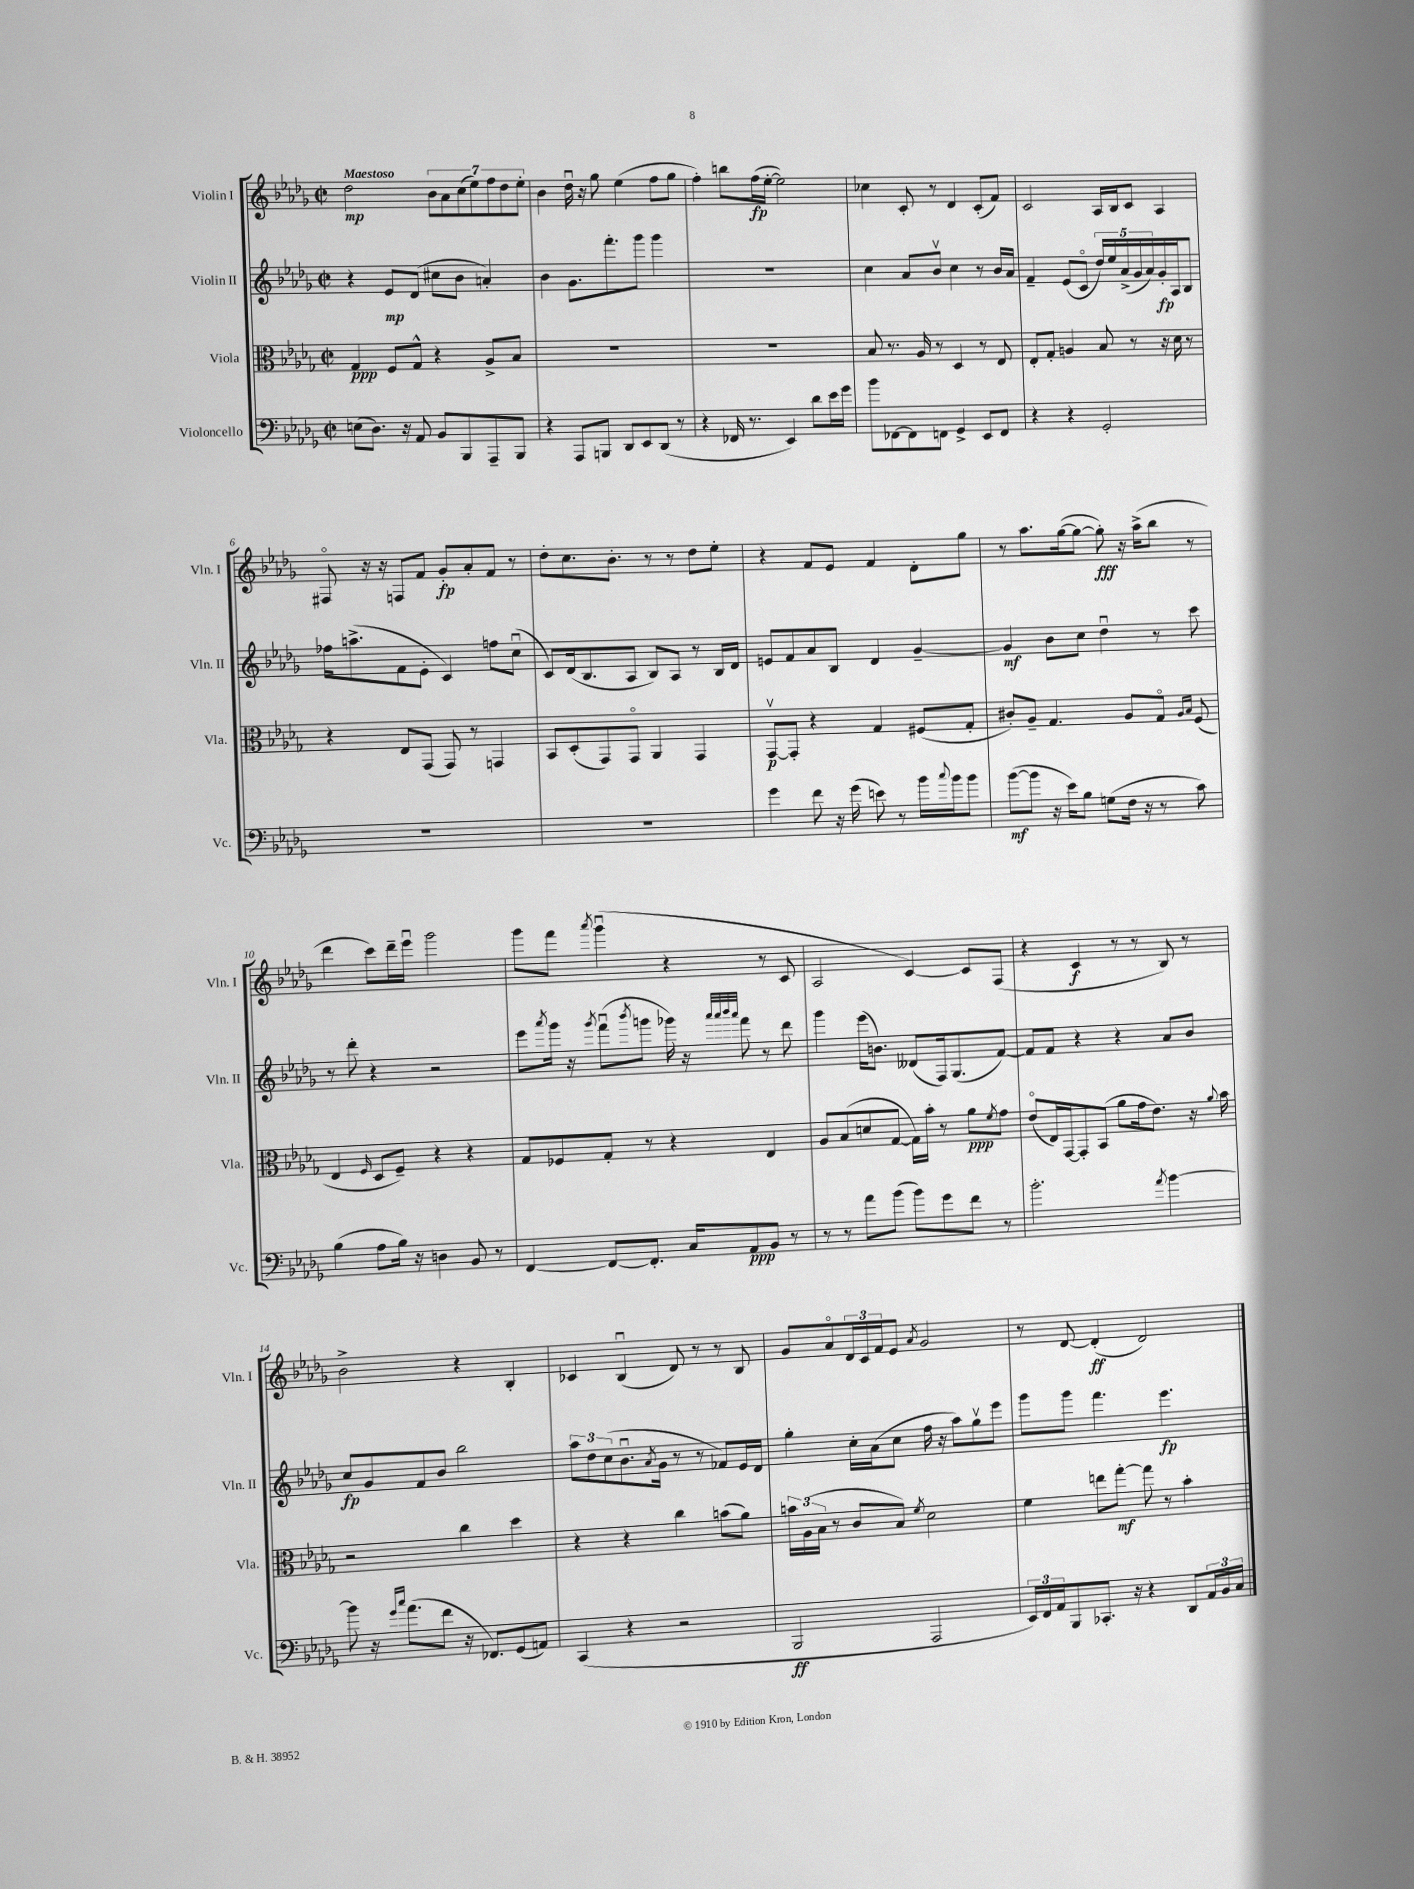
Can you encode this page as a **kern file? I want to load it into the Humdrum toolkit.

**kern	**dynam	**kern	**dynam	**kern	**dynam	**kern	**dynam
*part4	*part4	*part3	*part3	*part2	*part2	*part1	*part1
*staff4	*staff4	*staff3	*staff3	*staff2	*staff2	*staff1	*staff1
*I"Violoncello	*	*I"Viola	*	*I"Violin II	*	*I"Violin I	*
*I'Vc.	*	*I'Vla.	*	*I'Vln. II	*	*I'Vln. I	*
*clefF4	*	*clefC3	*	*clefG2	*	*clefG2	*
*k[b-e-a-d-g-]	*	*k[b-e-a-d-g-]	*	*k[b-e-a-d-g-]	*	*k[b-e-a-d-g-]	*
*M2/2	*	*M2/2	*	*M2/2	*	*M2/2	*
*met(c|)	*	*met(c|)	*	*met(c|)	*	*met(c|)	*
=1	=1	=1	=1	=1	=1	=1	=1
!	!	!	!	!	!	!LO:TX:a:B:t=Maestoso	!
(8En\L	.	4G-/	ppp	4r	.	2dd-\	mp
8.D-\J)	.	.	.	.	.	.	.
.	.	8F/L	.	8e-/L	mp	.	.
16r	.	.	.	.	.	.	.
8AA-/	.	8G-^^/J	.	(8d-/J	.	.	.
8BB-/L	.	4r	.	8cc#X\L	.	14b-\L	.
.	.	.	.	.	.	14a-\	.
8BBB-/	.	.	.	8b-\J	.	.	.
.	.	.	.	.	.	(14cc\	.
.	.	.	.	.	.	14ee-\)	.
8AAA-~/	.	8A-^/L	.	4an'/)	.	.	.
.	.	.	.	.	.	14ff\	.
.	.	.	.	.	.	14dd-\	.
8BBB-/J	.	8B-/J	.	.	.	.	.
.	.	.	.	.	.	14ee-'\J	.
=2	=2	=2	=2	=2	=2	=2	=2
4r	.	1r	.	4b-\	.	4b-\	.
8AAA-/L	.	.	.	8.g-\L	.	16dd-u\	.
.	.	.	.	.	.	16r	.
8BBBn/J	.	.	.	.	.	8gg-\	.
.	.	.	.	8.fff'\	.	.	.
8DD-/L	.	.	.	.	.	(4ee-\	.
8EE-/	.	.	.	8ggg-\J	.	.	.
(8DD-/J	.	.	.	4ggg-\	.	8ff\L	.
8r	.	.	.	.	.	8gg-\J	.
=3	=3	=3	=3	=3	=3	=3	=3
4r	.	1r	.	1r	.	4ff'\)	.
16FF-X/	.	.	.	.	.	8bbn\L	.
8.r	.	.	.	.	.	.	.
.	.	.	.	.	.	(16ff\L	fp
.	.	.	.	.	.	[16ee-'\JJ	.
4EE-/)	.	.	.	.	.	2ee-\])	.
8d-\L	.	.	.	.	.	.	.
16e-\L	.	.	.	.	.	.	.
16g-\JJ	.	.	.	.	.	.	.
=4	=4	=4	=4	=4	=4	=4	=4
8b-\L	.	8B-/	.	4cc\	.	4cc-X\	.
[8FF-X\	.	8.r	.	.	.	.	.
8FF-\]	.	.	.	8a-/L	.	8c'/	.
.	.	16A-/	.	.	.	.	.
8FFn\J	.	8r	.	8b-v/J	.	8r	.
4GG-^/	.	4D-/	.	4cc\	.	4d-/	.
8EE-/L	.	8r	.	8r	.	(8c'/L	.
8FF/J	.	8E-/	.	16b-/LL	.	8f/J)	.
.	.	.	.	16a-/JJ	.	.	.
=5	=5	=5	=5	=5	=5	=5	=5
4r	.	8E-'/L	.	4f~/	.	2c/	.
.	.	8G-'/J	.	.	.	.	.
4r	.	4An/	.	(8e-/L	.	.	.
.	.	.	.	8c/J	.	.	.
2GG-'/	.	8B-/	.	20dd-/LL)	.	16A-/LL	.
.	.	.	.	20ee-/	.	.	.
.	.	.	.	.	.	16B-/J	.
.	.	.	.	(20a-^/	.	.	.
.	.	8r	.	.	.	8c/J	.
.	.	.	.	20g-/	.	.	.
.	.	.	.	20a-/)	.	.	.
.	.	16r	.	16g-'/	fp	4A-/	.
.	.	16d-\	.	16A-/J	.	.	.
.	.	8r	.	8B-/J	.	.	.
!!LO:LB:g=z
=6	=6	=6	=6	=6	=6	=6	=6
1r	.	4r	.	16ff-X\KL	.	8F#X/	.
.	.	.	.	(8.aan^\	.	.	.
.	.	.	.	.	.	16r	.
.	.	.	.	.	.	16r	.
.	.	8E-/L	.	8f\	.	8Fn/L	.
.	.	(8GG-/J	.	8e-'\J	.	8f/J	.
.	.	8GG-/)	.	4c/)	.	8g-'/L	fp
.	.	8r	.	.	.	8a-'/	.
.	.	4GGn/	.	8ffn\L	.	8f/J	.
.	.	.	.	(8ccu\J	.	8r	.
=7	=7	=7	=7	=7	=7	=7	=7
1r	.	8BB-/L	.	8c/L)	.	8dd-'\L	.
.	.	(8D-'/	.	(16d-/k	.	8.cc\	.
.	.	.	.	8.B-/	.	.	.
.	.	8GG-/)	.	.	.	.	.
.	.	.	.	.	.	8.b-'\J	.
.	.	8GG-/J	.	8A-/J	.	.	.
.	.	4AA-/	.	8B-/L)	.	8r	.
.	.	.	.	8A-/J	.	8r	.
.	.	4GG-/	.	8r	.	8dd-\L	.
.	.	.	.	16B-/LL	.	8ee-'\J	.
.	.	.	.	16d-/JJ	.	.	.
=8	=8	=8	=8	=8	=8	=8	=8
4g-\	.	[8GG-v/L	p	8en/L	.	4r	.
.	.	8GG-'/J]	.	8f/	.	.	.
8f\	.	4r	.	8a-/	.	8f/L	.
16r	.	.	.	8B-/J	.	8e-/J	.
(16g-\	.	.	.	.	.	.	.
8en\)	.	4G-/	.	4d-/	.	4f/	.
8r	.	.	.	.	.	.	.
16b-\LL	.	(8F#X/L	.	[4g-~/	.	8d-'\L	.
8qqcc/	.	.	.	.	.	.	.
16b-\J	.	.	.	.	.	.	.
8b-\J	.	8G-'/J	.	.	.	8gg-\J	.
=9	=9	=9	=9	=9	=9	=9	=9
([8b-\L	mf	8c#X'/L)	.	4g-/]	mf	8r	.
8b-\J]	.	8A-~/J	.	.	.	8.aa-\L	.
16r	.	4.G-/	.	8b-\L	.	.	.
16e-\KL)	.	.	.	.	.	([16gg-\k	.
8B-\J	.	.	.	8cc\J	.	8gg-\J_	.
(8Gn\L	.	.	.	4dd-u\	.	8gg-'\])	fff
16F\Jk	.	8A-/L	.	.	.	16r	.
16r	.	.	.	.	.	(16aa-^\KL	.
8r	.	8G-/J	.	8r	.	8bb-\J	.
.	.	16qqA-/LL	.	.	.	.	.
.	.	16qqB-/JJ	.	.	.	.	.
8c\)	.	(8F/	.	8ccc\	.	8r	.
!!LO:LB:g=z
=10	=10	=10	=10	=10	=10	=10	=10
(4B-\	.	4E-/	.	8r	.	4ddd-\	.
.	.	.	.	8ddd-'\	.	.	.
.	.	16qqF/	.	.	.	.	.
8A-\L	.	8D-/L	.	4r	.	8ccc\L)	.
16B-\Jk)	.	8F~/J)	.	.	.	16ddd-~\L	.
16r	.	.	.	.	.	16eee-u\JJ	.
4Dn\	.	4r	.	2r	.	2ggg-\	.
8BB-/	.	4r	.	.	.	.	.
8r	.	.	.	.	.	.	.
=11	=11	=11	=11	=11	=11	=11	=11
[4FF/	.	8G-/L	.	8eee-\L	.	8ggg-\L	.
.	.	.	.	8qaaa-/	.	.	.
.	.	8F-X/	.	16ggg-\Jk	.	8fff\J	.
.	.	.	.	16r	.	.	.
.	.	.	.	8qggg-/	.	8qaaa-/	.
8FF/L_	.	8G-'/J	.	(8fffu\L	.	(4ggg-u\	.
.	.	.	.	8qbbb-/	.	.	.
8.FF'/J]	.	8r	.	8gggn\J	.	.	.
.	.	4r	.	16ggg-X\)	.	4r	.
16C/KL	.	.	.	16r	.	.	.
.	.	.	.	32qqaaa-/LLL	.	.	.
.	.	.	.	32qqaaa-/	.	.	.
.	.	.	.	32qqbbb-/	.	.	.
.	.	.	.	32qqaaa-/JJJ	.	.	.
8AA-/	ppp	.	.	8fff\	.	.	.
8BB-/J	.	4E-/	.	8r	.	8r	.
8r	.	.	.	8ddd-\	.	8c/	.
=12	=12	=12	=12	=12	=12	=12	=12
8r	.	8A-/L	.	4ggg-\	.	2A-/	.
8r	.	(8B-/	.	.	.	.	.
8a-\L	.	8dn/	.	(16eee-\KL	.	.	.
.	.	.	.	8.bn\J)	.	.	.
(8b-\J	.	[8G-/J	.	.	.	.	.
8b-\L)	.	16G-\LL])	.	(8d--X/L	.	[4c/)	.
.	.	16b-'\JJ	.	.	.	.	.
8g-\	.	8r	.	16F/k)	.	.	.
.	.	.	.	(8.G-/	.	.	.
8f\J	.	8a-\L	ppp	.	.	8c/L]	.
.	.	8qf/	.	.	.	.	.
8r	.	8g-\J	.	[8f/J)	.	(8F/J	.
=13	=13	=13	=13	=13	=13	=13	=13
2.b-'\	.	(8e-/L	.	8f/L]	.	4r	.
.	.	16E-/L)	.	8f/J	.	.	.
.	.	[16GG-/J	.	.	.	.	.
.	.	8GG-'/]	.	4r	.	4c/	f
.	.	(8BB-/J	.	.	.	.	.
.	.	8a-\L	.	4r	.	8r	.
.	.	16g-\k	.	.	.	8r	.
.	.	8.e-\J)	.	.	.	.	.
8qa-/	.	.	.	.	.	.	.
[4b-\	.	.	.	8a-/L	.	8B-/)	.
.	.	16r	.	8b-/J	.	8r	.
.	.	8qqa-/	.	.	.	.	.
.	.	16b-\	.	.	.	.	.
!!LO:LB:g=z
=14	=14	=14	=14	=14	=14	=14	=14
8b-\]	.	2r	.	8cc/L	fp	2b-^\	.
16r	.	.	.	8g-/	.	.	.
16qqg-/LL	.	.	.	.	.	.	.
16qqcc/JJ	.	.	.	.	.	.	.
(8.a-\L	.	.	.	.	.	.	.
.	.	.	.	8f/	.	.	.
8f\J	.	.	.	8b-/J	.	.	.
16r	.	4cc\	.	2bb-\	.	4r	.
8.FF-X/L)	.	.	.	.	.	.	.
(8GG-/	.	4dd-\	.	.	.	4B-'/	.
8AAn/J)	.	.	.	.	.	.	.
=15	=15	=15	=15	=15	=15	=15	=15
(4CC/	.	4r	.	12aa-\L	.	4c-X/	.
.	.	.	.	12dd-\	.	.	.
.	.	.	.	(12cc\	.	.	.
4r	.	4r	.	8.b-u\	.	(4B-u/	.
.	.	.	.	8qa-/	.	.	.
.	.	.	.	16g-\Jk	.	.	.
2r	.	4cc\	.	8r	.	8d-/)	.
.	.	.	.	8r	.	8r	.
.	.	(8bn\L	.	8f-X/L)	.	8r	.
.	.	8a-\J)	.	16e-/L	.	8B-/	.
.	.	.	.	16d-/JJ	.	.	.
=16	=16	=16	=16	=16	=16	=16	=16
2BBB-/	ff	24bn\LL	.	4gg-'\	.	8g-/L	.
.	.	(24A-\	.	.	.	.	.
.	.	24B-\JJ	.	.	.	.	.
.	.	8r	.	.	.	8a-/	.
.	.	8c/L	.	16cc'\LL	.	24d-/L	.
.	.	.	.	.	.	24c/	.
.	.	.	.	(16a-\J	.	.	.
.	.	.	.	.	.	24f/J	.
.	.	8B-/J)	.	8cc\J	.	8e-/J	.
.	.	8qf/	.	.	.	8qa-/	.
2AAA-/	.	2d-\	.	16ff\	.	2g-/	.
.	.	.	.	16r	.	.	.
.	.	.	.	8aa-\L)	.	.	.
.	.	.	.	8gg-v\	.	.	.
.	.	.	.	8eee-\J	.	.	.
=17	=17	=17	=17	=17	=17	=17	=17
24EE-/LL)	.	4f\	.	8ggg-\L	.	8r	.
24FF/	.	.	.	.	.	.	.
24AA-/J	.	.	.	.	.	.	.
8BBB-/	.	.	.	8ggg-\J	.	[8d-/	.
8.CC-X'/J	.	8een\L	.	4.fff\	.	(4d-'/]	ff
.	.	[8gg-'\J	mf	.	.	.	.
16r	.	.	.	.	.	.	.
4r	.	8gg-\]	.	.	.	2d-/)	.
.	.	8r	.	4.eee-\	fp	.	.
8DD-/L	.	4b-'\	.	.	.	.	.
24AA-/L	.	.	.	.	.	.	.
24BB-/	.	.	.	.	.	.	.
24C/JJ	.	.	.	.	.	.	.
==	==	==	==	==	==	==	==
*-	*-	*-	*-	*-	*-	*-	*-
